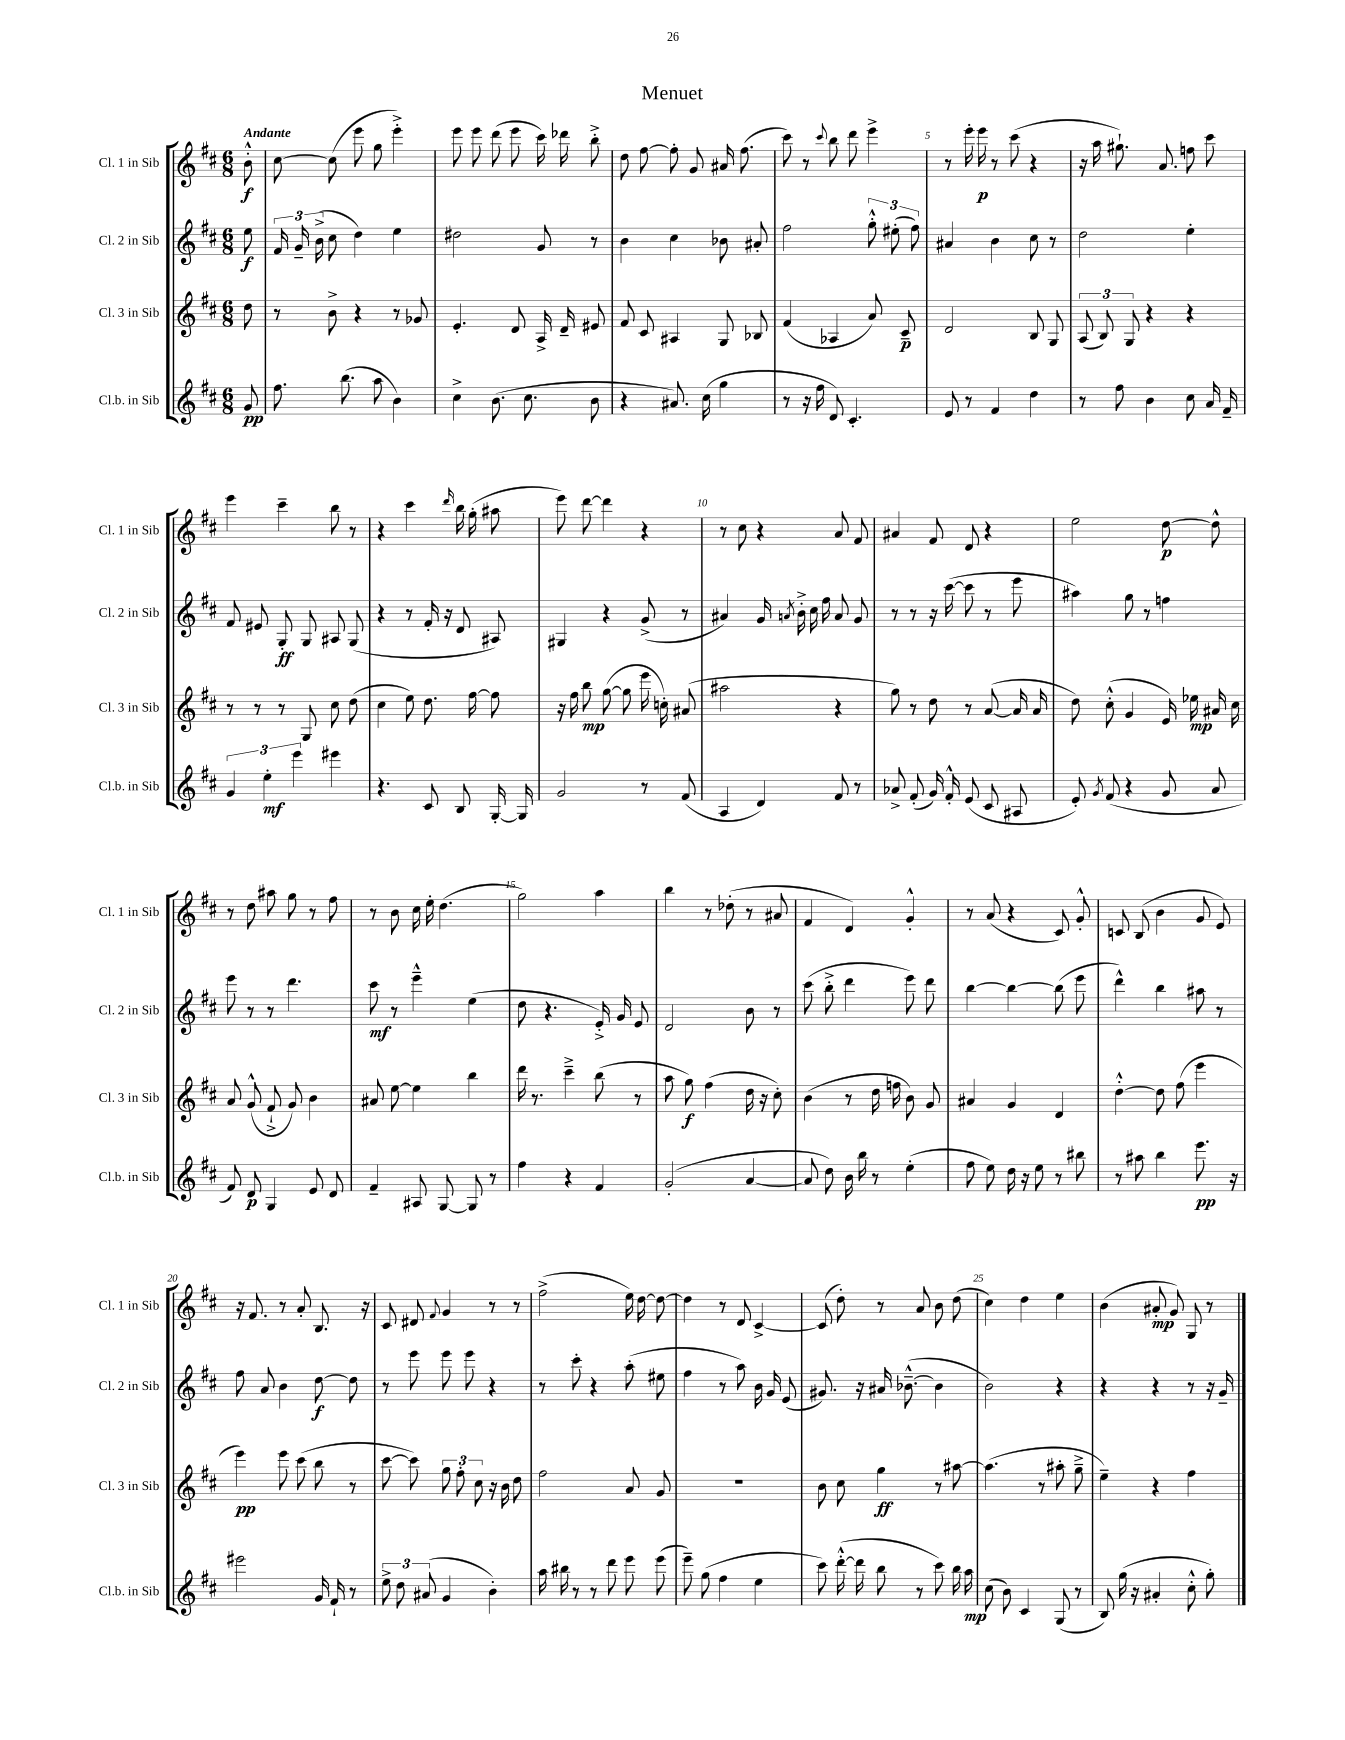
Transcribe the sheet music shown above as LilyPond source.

\header { title = "Menuet" }
<<
\new StaffGroup <<
\new Staff = "s0" \with { instrumentName = "Cl. 1 in Sib" shortInstrumentName = "Cl. 1 in Sib" } {
    \clef treble \key d \major \numericTimeSignature \time 6/8 \partial 8 \tempo "Andante"
    \autoBeamOff b'8-.-^\f |
    cis''8~ cis''8( e'''8 g''8 e'''4-.->) |
    e'''8 e'''8 d'''8( e'''8 cis'''16) des'''16 b''8-.-> |
    d''8 fis''8~ fis''8-. g'8 ais'16 fis''8.( |
    cis'''8) r8 \appoggiatura { cis'''8 } b''8 d'''8 e'''4-> |
    r8 e'''16-. e'''16\p r8 cis'''8( r4 |
    r16 a''16 gis''8.-!) a'8. f''8 cis'''8 |
    e'''4 cis'''4-- b''8 r8 |
    r4 cis'''4 \grace { d'''16 } b''16 g''16-.( ais''8 |
    e'''8) d'''8~ d'''4 r4 |
    r8 cis''8 r4 a'8 fis'8 |
    ais'4 fis'8 d'8 r4 |
    e''2 d''8~\p d''8-^ |
    r8 d''8 ais''8 g''8 r8 fis''8 |
    r8 b'8 cis''16 e''16-. d''4.( |
    g''2) a''4 |
    b''4 r8 des''8-.( r8 ais'8 |
    fis'4 d'4) g'4-.-^ |
    r8 a'8( r4 cis'8) g'8-.-^ |
    c'8 b8( b'4 g'8 e'8) |
    r16 fis'8. r8 a'8-. b8. r16 |
    cis'8 dis'8 \appoggiatura { fis'8 } g'4 r8 r8 |
    fis''2->( e''16) d''16~ d''8~ |
    d''4 r8 d'8 cis'4~-> |
    cis'8( d''8-.) r8 a'8 b'8 d''8( |
    cis''4) d''4 e''4 |
    b'4( ais'8-.\mp g'8) g8 r8 \bar "|." |
}
\new Staff = "s1" \with { instrumentName = "Cl. 2 in Sib" shortInstrumentName = "Cl. 2 in Sib" } {
    \clef treble \key d \major \numericTimeSignature \time 6/8 \partial 8
    \autoBeamOff e''8\f |
    \tuplet 3/2 { fis'16 g'16-- b'16->( } cis''8 d''4) e''4 |
    dis''2 g'8 r8 |
    b'4 cis''4 bes'8 ais'8-. |
    fis''2 \tuplet 3/2 { g''8-.-^ eis''8-.( fis''8) } |
    ais'4 b'4 cis''8 r8 |
    d''2 e''4-. |
    fis'8 eis'8 g8-.\ff g8 ais8 g8( |
    r4 r8 fis'16-. r16 d'8 ais8) |
    gis4 r4 g'8->( r8 |
    ais'4) g'16 \acciaccatura { a'8 } b'16-.-> cis''16 fis''16 a'8 g'8 |
    r8 r8 r16 cis'''16~( cis'''8 r8 e'''8 |
    ais''4) g''8 r8 f''4 |
    e'''8 r8 r8 d'''4. |
    cis'''8\mf r8 e'''4---^ e''4( |
    d''8 r4. e'16-.->) g'16 e'8 |
    d'2 b'8 r8 |
    cis'''8( b''8-.-> d'''4 e'''8) d'''8 |
    b''4~ b''4~ b''8( e'''8 |
    d'''4-^) b''4 ais''8 r8 |
    fis''8 a'8 b'4 d''8~\f d''8 |
    r8 e'''8 e'''8 e'''8 r4 |
    r8 cis'''8-. r4 a''8-.( eis''8 |
    fis''4 r8 a''8) b'16 g'16 e'8( |
    gis'8.) r16 ais'16 bes'8.~---^( bes'4 |
    b'2) r4 |
    r4 r4 r8 r16 g'16-- \bar "|." |
}
\new Staff = "s2" \with { instrumentName = "Cl. 3 in Sib" shortInstrumentName = "Cl. 3 in Sib" } {
    \clef treble \key d \major \numericTimeSignature \time 6/8 \partial 8
    \autoBeamOff d''8 |
    r8 b'8-> r4 r8 ges'8 |
    e'4.-. d'8 a16-> d'16-- eis'8 |
    fis'8 cis'8 ais4 g8 bes8 |
    fis'4( aes4 a'8) cis'8--\p |
    d'2 b8 g8 |
    \tuplet 3/2 { a8( b8) g8 } r4 r4 |
    r8 r8 r8 g8 cis''8 d''8( |
    cis''4 e''8) d''8. fis''16~ fis''8 |
    r16 fis''16 b''8\mp g''8~( g''8 e'''16 c''16-.) ais'8( |
    ais''2 r4 |
    g''8) r8 d''8 r8 a'8~( a'16 a'16 |
    d''8) cis''8-.-^( g'4 e'16) ees''16\mp ais'16 cis''16 |
    a'8 g'8-^( fis'8-!-> g'8) b'4 |
    ais'8 e''8~ e''4 b''4 |
    d'''16 r8. cis'''4---> b''8( r8 |
    a''8 g''8\f) fis''4( d''16 r16 cis''8-.) |
    b'4( r8 d''16 f''16 b'8) g'8 |
    ais'4 g'4 d'4 |
    d''4~-.-^ d''8 fis''8( e'''4 |
    e'''4\pp) e'''8 cis'''8( b''8 r8 |
    cis'''8~ cis'''8) \tuplet 3/2 { g''8 fis''8-. cis''8 } r16 b'16 d''8 |
    fis''2 a'8 g'8 |
    R2. |
    b'8 cis''8 g''4\ff r8 ais''8~ |
    ais''4.( r8 ais''8-. g''8---> |
    e''4--) r4 fis''4 \bar "|." |
}
\new Staff = "s3" \with { instrumentName = "Cl.b. in Sib" shortInstrumentName = "Cl.b. in Sib" } {
    \clef treble \key d \major \numericTimeSignature \time 6/8 \partial 8
    \autoBeamOff g'8\pp |
    fis''8. b''8.( a''8 b'4) |
    cis''4-> b'8.( cis''8. b'8 |
    r4 ais'8.) cis''16( g''4 |
    r8 r16 fis''16 d'8) cis'4.-. |
    e'8 r8 fis'4 d''4 |
    r8 fis''8 b'4 cis''8 a'16 fis'16-- |
    \tuplet 3/2 { g'4 e''4-.\mf e'''4 } eis'''4 |
    r4. cis'8 b8 g16~-. g16 |
    g'2 r8 fis'8( |
    a4 d'4) fis'8 r8 |
    aes'8-> fis'8-.( g'16) fis'16-.-^ e'8( cis'8 ais8 |
    e'8-.) \acciaccatura { g'8 } fis'8( r4 g'8 a'8 |
    fis'8) d'8\p g4 e'8 d'8 |
    fis'4-- ais8 g8~ g8 r8 |
    fis''4 r4 fis'4 |
    g'2-.( a'4~ |
    a'8 d''8) b'16 b''16 r8 e''4-.( |
    fis''8 e''8) d''16 r16 e''8 r8 bis''8 |
    r8 ais''8 b''4 e'''8.\pp r16 |
    eis'''2 g'16 fis'16-! r8 |
    \tuplet 3/2 { e''8-> d''8 ais'8( } g'4 b'4-.) |
    a''16 bis''16 r8 r8 d'''8 e'''8 e'''8( |
    e'''8--) g''8( fis''4 e''4 |
    cis'''8) d'''16~-.-^( d'''16 b''8 r8 cis'''8) b''16 a''16\mp |
    cis''8( b'8) cis'4 g8( r8 |
    b8) g''16( r16 ais'4-. cis''8-.-^ g''8-.) \bar "|." |
}
>>
>>
\layout { \context { \Score \override BarNumber.break-visibility = ##(#f #t #t) barNumberVisibility = #(every-nth-bar-number-visible 5) } }
